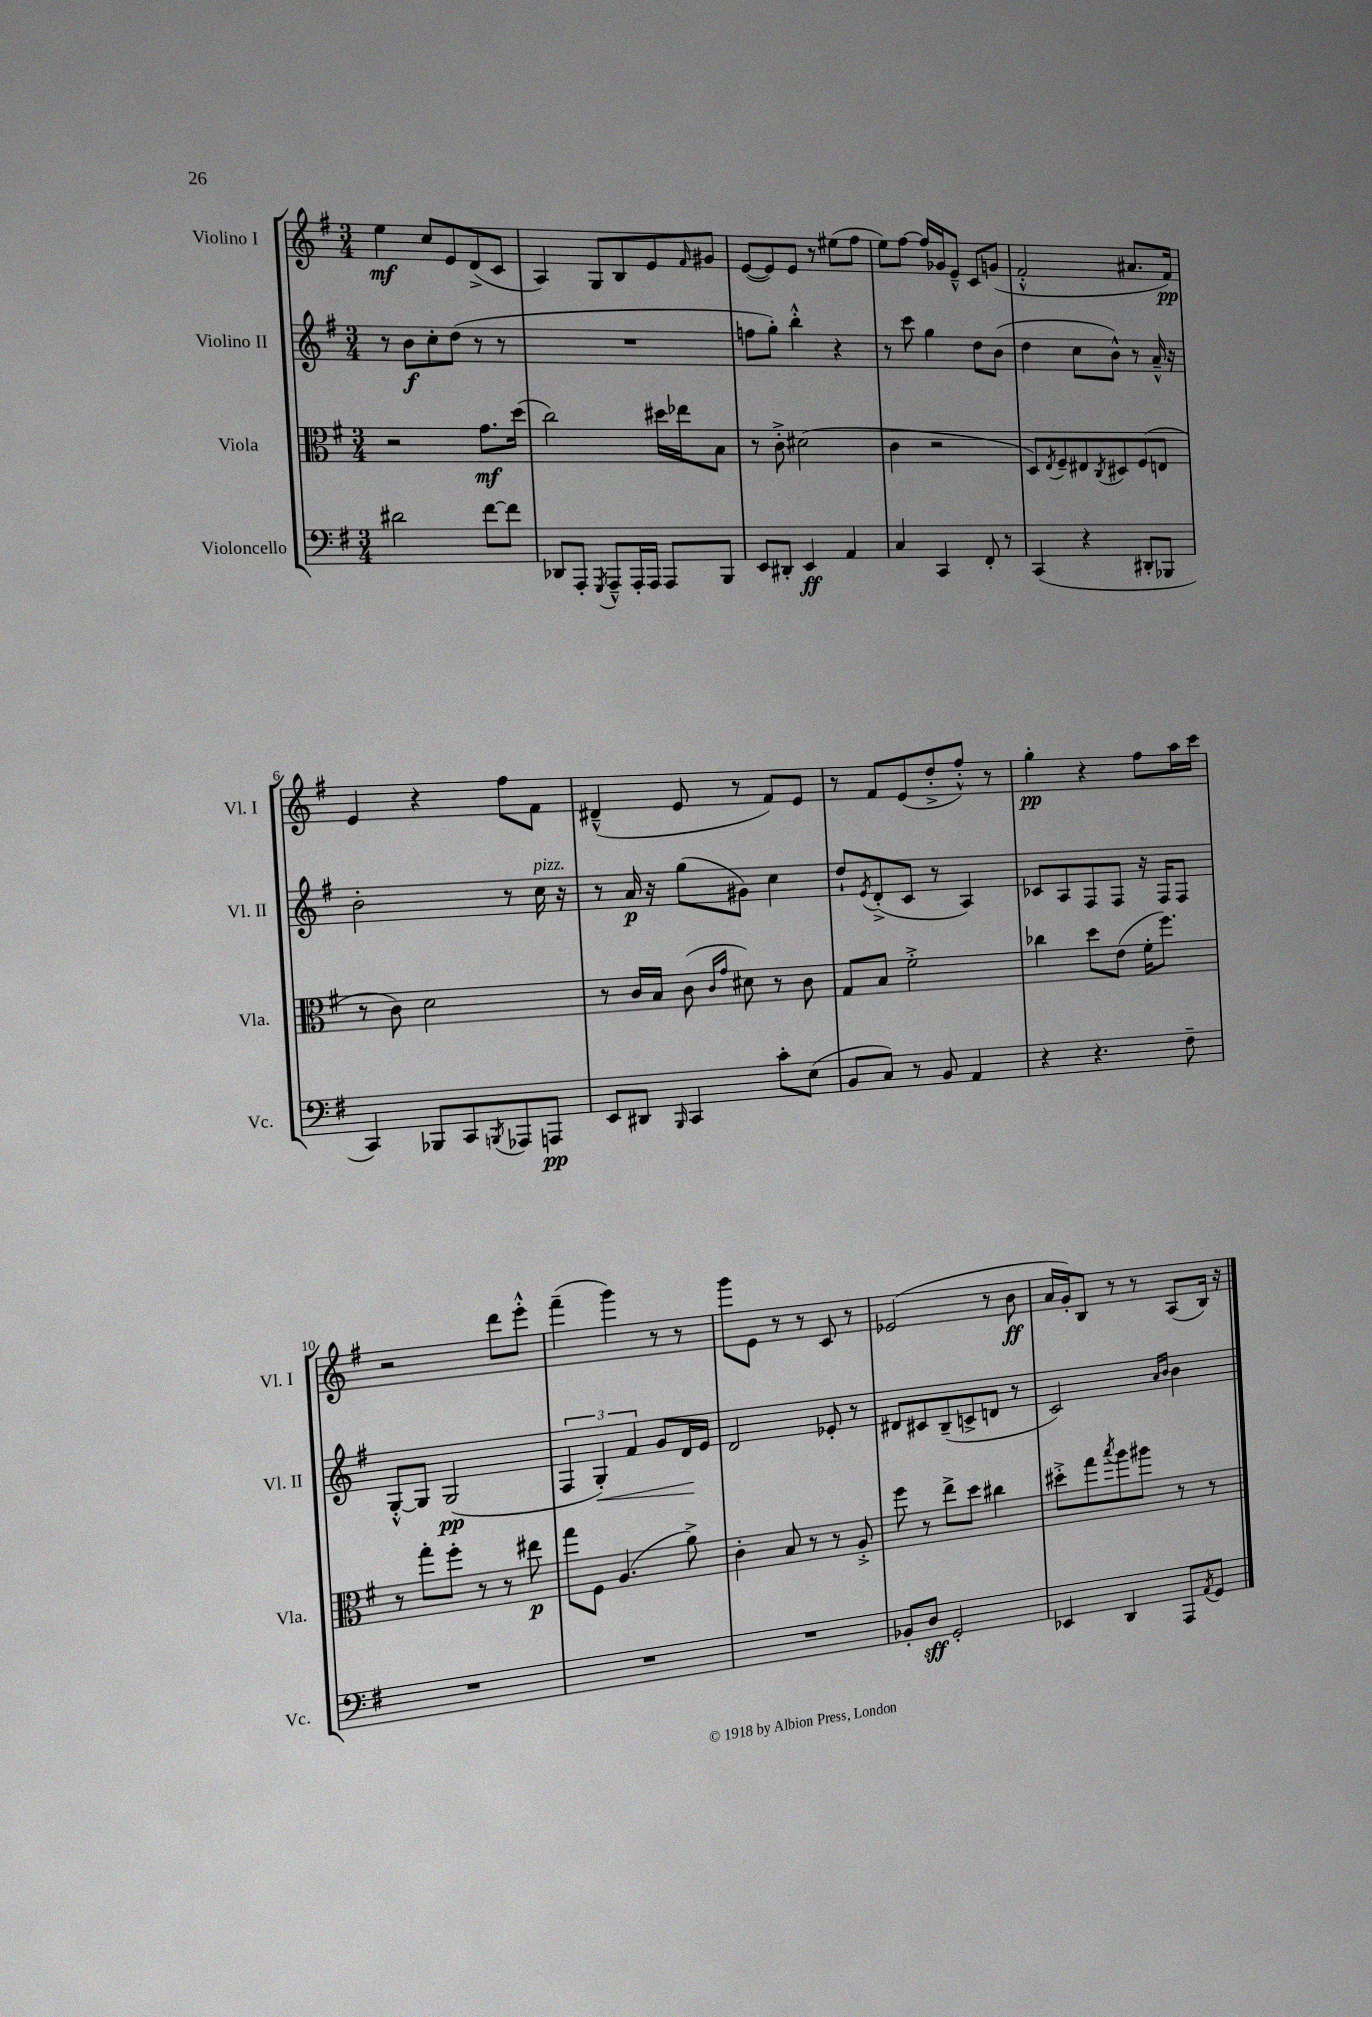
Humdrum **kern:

**kern	**dynam	**kern	**dynam	**kern	**dynam	**kern	**dynam
*part4	*part4	*part3	*part3	*part2	*part2	*part1	*part1
*staff4	*staff4	*staff3	*staff3	*staff2	*staff2	*staff1	*staff1
*I"Violoncello	*	*I"Viola	*	*I"Violino II	*	*I"Violino I	*
*I'Vc.	*	*I'Vla.	*	*I'Vl. II	*	*I'Vl. I	*
*clefF4	*	*clefC3	*	*clefG2	*	*clefG2	*
*k[f#]	*	*k[f#]	*	*k[f#]	*	*k[f#]	*
*M3/4	*	*M3/4	*	*M3/4	*	*M3/4	*
=1	=1	=1	=1	=1	=1	=1	=1
2d#X\	.	2r	.	8r	.	4ee\	mf
.	.	.	.	8b\L	f	.	.
.	.	.	.	8cc'\	.	8cc/L	.
.	.	.	.	(8dd\J	.	8e/	.
[8f#\L	.	8.g\L	mf	8r	.	(8d^/	.
8f#\J]	.	.	.	8r	.	8c/J	.
.	.	(16dd\Jk	.	.	.	.	.
=2	=2	=2	=2	=2	=2	=2	=2
8DD-X/L	.	2cc\)	.	2.r	.	4A/)	.
8AAA'/J	.	.	.	.	.	.	.
8qGGG/	.	.	.	.	.	.	.
8AAA~^^/L	.	.	.	.	.	8G/L	.
16AAA'/L	.	.	.	.	.	8B/	.
16AAA/JJ	.	.	.	.	.	.	.
8AAA/L	.	16dd#X\LL	.	.	.	8e/	.
.	.	16ee-X\J	.	.	.	.	.
.	.	.	.	.	.	16qqf#/	.
8BBB/J	.	8B\J	.	.	.	8g#X/J	.
=3	=3	=3	=3	=3	=3	=3	=3
8EE/L	.	8r	.	8ffn\L	.	([8e/L	.
8DD#X'/J	.	8c'^\	.	8gg'\J)	.	8e/])	.
4EE/	ff	(2d#X\	.	4bb'^^\	.	8e/J	.
.	.	.	.	.	.	8r	.
4AA/	.	.	.	4r	.	(8ee#X\L	.
.	.	.	.	.	.	8ff#\J	.
=4	=4	=4	=4	=4	=4	=4	=4
4C/	.	4c\	.	8r	.	8ee\L)	.
.	.	.	.	8ccc\	.	[8ff#\J	.
4CC/	.	2r	.	4gg\	.	16ff#/LL]	.
.	.	.	.	.	.	16g-X/J	.
.	.	.	.	.	.	8e~^^/J	.
8FF#'/	.	.	.	8dd\L	.	8c/L	.
8r	.	.	.	(8b\J	.	(8gn/J	.
=5	=5	=5	=5	=5	=5	=5	=5
(4CC/	.	8D/L)	.	4dd\	.	2f#'^^/	.
.	.	8qE/	.	.	.	.	.
.	.	8F#~/	.	.	.	.	.
4r	.	8E#X/	.	8cc\L	.	.	.
.	.	8qC/	.	.	.	.	.
.	.	8D#X/	.	8b^^\J)	.	.	.
8DD#X'/L	.	(8F#/	.	8r	.	8.a#X/L	.
8BBB-X/J	.	8En/J	.	16a~^^/	.	.	.
.	.	.	.	16r	.	16f#/Jk)	pp
!!LO:LB:g=z
=6	=6	=6	=6	=6	=6	=6	=6
4CC/)	.	8r	.	2b'\	.	4e/	.
.	.	8c\)	.	.	.	.	.
8BBB-X/L	.	2d\	.	.	.	4r	.
8CC/	.	.	.	.	.	.	.
8qBBBn/	.	.	.	.	.	.	.
8AAA-X/	.	.	.	8r	.	8ff#\L	.
!	!	!	!	!LO:TX:a:i:t=pizz.	!	!	!
8AAAn/J	pp	.	.	16cc\	.	8f#\J	.
.	.	.	.	16r	.	.	.
=7	=7	=7	=7	=7	=7	=7	=7
8EE/L	.	8r	.	8r	.	(4d#X~^^/	.
8DD#X/J	.	16c/LL	.	16a/	p	.	.
.	.	16B/JJ	.	16r	.	.	.
16qqBBB/	.	.	.	.	.	.	.
4CC/	.	(8c\	.	(8gg\L	.	8e/	.
.	.	16qqc/LL	.	.	.	.	.
.	.	16qqg/JJ	.	.	.	.	.
.	.	8d#X\)	.	8g#X\J)	.	8r	.
8c'\L	.	8r	.	4cc\	.	8f#/L)	.
(8E\J	.	8c\	.	.	.	8e/J	.
=8	=8	=8	=8	=8	=8	=8	=8
8BB/L	.	8G/L	.	8dd`/L	.	8r	.
.	.	.	.	8qe/	.	.	.
8C/J)	.	8B/J	.	(8d'^/	.	8f#/L	.
8r	.	2f#'^\	.	8c/J	.	(8e/	.
8BB/	.	.	.	8r	.	8dd'^/	.
4AA/	.	.	.	4A/)	.	8ff#'^^/J)	.
.	.	.	.	.	.	8r	.
=9	=9	=9	=9	=9	=9	=9	=9
4r	.	4cc-X\	.	8c-X/L	.	4gg'\	pp
.	.	.	.	8A/	.	.	.
4.r	.	8dd\L	.	8F#/	.	4r	.
.	.	(8e\J	.	8F#/J	.	.	.
.	.	16f#'\KL	.	16r	.	8ff#\L	.
.	.	8.ff#\J)	.	16F#/KL	.	.	.
8F#~\	.	.	.	8F#/J	.	16aa\L	.
.	.	.	.	.	.	16ccc\JJ	.
!!LO:LB:g=z
=10	=10	=10	=10	=10	=10	=10	=10
2.r	.	8r	.	[8G'^^/L	.	2r	.
.	.	8gg'\L	.	8G/J]	.	.	.
.	.	8ff#'\J	.	(2G/	pp	.	.
.	.	8r	.	.	.	.	.
.	.	8r	.	.	.	8ddd\L	.
.	.	8ee#X\	p	.	.	8eee'^^\J	.
=11	=11	=11	=11	=11	=11	=11	=11
2.r	.	8gg\L	.	6F#/	.	(4fff#~\	.
.	.	8F#\J	.	.	.	.	.
!	!	!	!	!	!LO:HP:b	!	!
.	.	.	.	6G'/)	<	.	.
.	.	(4.A/	.	.	.	4ggg\)	.
.	.	.	.	6f#/	.	.	.
.	.	.	.	8g/L	.	8r	.
.	.	8a^\)	.	16d/L	.	8r	.
.	.	.	.	16e/JJ	[	.	.
=12	=12	=12	=12	=12	=12	=12	=12
2.r	.	4c'\	.	2d/	.	8ggg\L	.
.	.	.	.	.	.	8e\J	.
.	.	8B/	.	.	.	8r	.
.	.	8r	.	.	.	8r	.
.	.	8r	.	8e-X'/	.	8c/	.
.	.	8A'^/	.	8r	.	8r	.
=13	=13	=13	=13	=13	=13	=13	=13
8BB-X'/L	.	8ff#\	.	8d#X/L	.	(2e-X/	.
8D/J	sff	8r	.	8c#X/	.	.	.
2GG'/	.	8ee^\L	.	(8B~/	.	.	.
.	.	8dd\J	.	8cn^/	.	.	.
.	.	4cc#X\	.	8dn/J	.	8r	.
.	.	.	.	8r	.	8b\	ff
=14	=14	=14	=14	=14	=14	=14	=14
4EE-X/	.	8dd#X'^\L	.	2c/)	.	16a/LL	.
.	.	.	.	.	.	16g'/J)	.
.	.	8gg\	.	.	.	8B/J	.
.	.	8qbb/	.	.	.	.	.
4DD/	.	8aa\	.	.	.	8r	.
.	.	8aa#X\J	.	.	.	8r	.
.	.	.	.	16qqa/LL	.	.	.
.	.	.	.	16qqb/JJ	.	.	.
8AAA/L	.	8r	.	4b\	.	(8A/L	.
8qAA/	.	.	.	.	.	.	.
8GG/J	.	8r	.	.	.	16B/Jk)	.
.	.	.	.	.	.	16r	.
==	==	==	==	==	==	==	==
*-	*-	*-	*-	*-	*-	*-	*-
